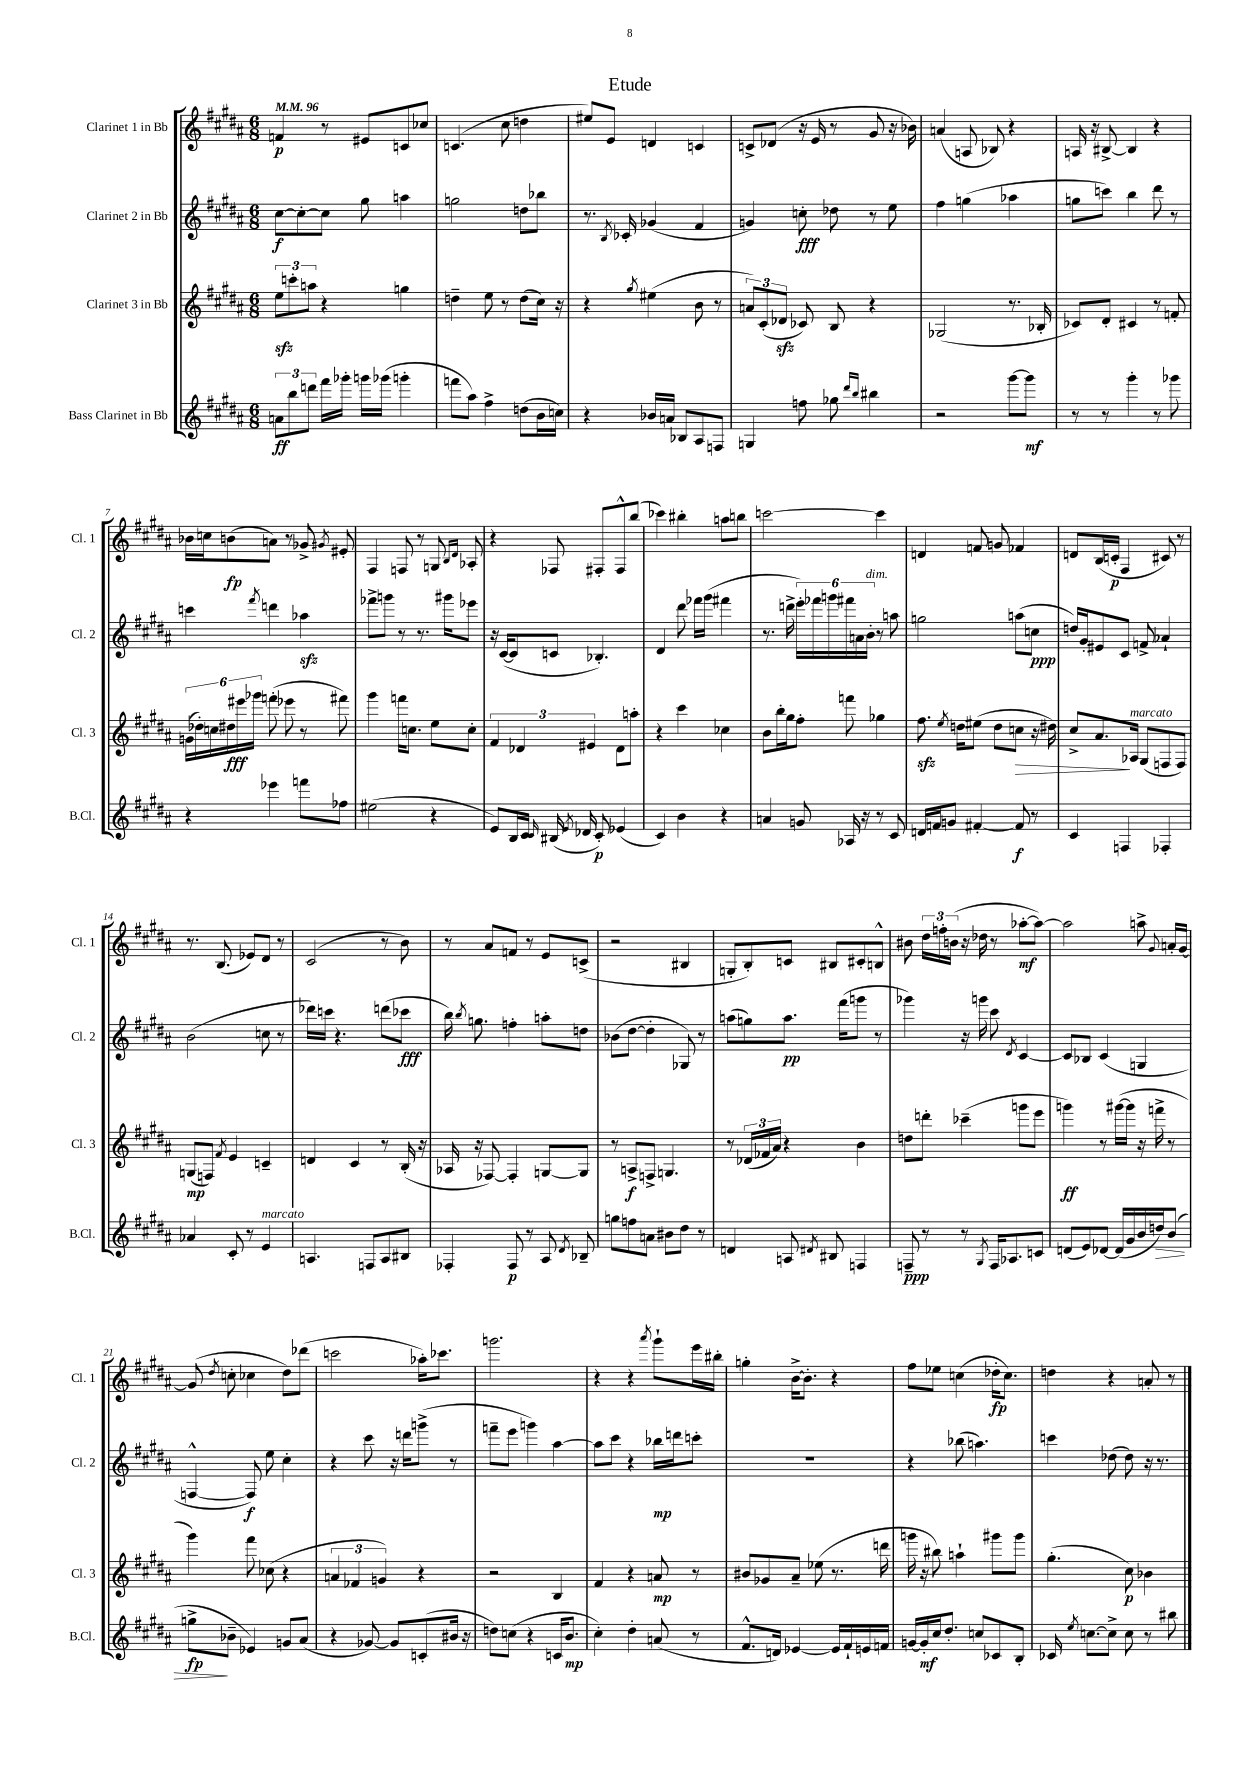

**kern	**kern	**kern	**kern
*staff4	*staff3	*staff2	*staff1
*clefG2	*clefG2	*clefG2	*clefG2
*k[f#c#g#d#a#]	*k[f#c#g#d#a#]	*k[f#c#g#d#a#]	*k[f#c#g#d#a#]
*M6/8	*M6/8	*M6/8	*M6/8
*MM96	*MM96	*MM96	*MM96
12a	12ee	[8cc#	4f
12bb	12ccc'	.	.
.	.	8cc#'_	.
12ddd	12aa	.	.
16fff#	4r	8cc#]	8r
16ggg-'	.	.	.
16ggg	.	8gg#	8e#
(16ggg-	.	.	.
4ggg'	4gg	4aa	8c
.	.	.	8cc-
=	=	=	=
8fff	4dd~	2gg	(4.c
8aa#)	.	.	.
4ff#^	8ee	.	.
.	8r	.	8cc#
(8dd	(8dd	8dd	4dd
16b	16cc#)	8bb-	.
16cc)	16r	.	.
=	=	=	=
4r	4r	8.r	8ee#)
.	.	.	8e
.	.	8qB	.
.	.	16c-'	.
.	8qgg#	.	.
16b-	(4ee#	(4g-	4d
16a	.	.	.
8B-	.	.	.
8A#	8b	4f#	4c
8F	8r	.	.
=	=	=	=
4G	12a)	4g)	8c^
.	(12c#'	.	.
.	.	.	(8d-
.	12d-	.	.
8ff	8c-)	8cc'	16r
.	.	.	16e
8gg-	8B	8dd-	8r
16qqddd#	.	.	.
16qqbb	.	.	.
4bb#	4r	8r	8g#
.	.	8ee	16r
.	.	.	16b-)
=	=	=	=
2r	(2G-	4ff#	(4a
.	.	(4gg	8A
.	.	.	8B-)
[8ggg#	8.r	4aa-	4r
8ggg#]	.	.	.
.	16B-'	.	.
=	=	=	=
8r	8c-)	8gg	16A
.	.	.	16r
8r	8d#'	8ccc)	[8B#^
4ggg#'	4c#	4bb	4B#]
8r	8r	8ddd#	4r
8ggg-	8f'	8r	.
=	=	=	=
4r	(24g	4ccc	16b-
.	24dd-')	.	.
.	.	.	16cc
.	24cc	.	.
.	24dd#	.	(8b
.	24eee#	.	.
.	24ggg-	.	.
.	.	8qfff#	.
4eee-	(8fff'	4ddd	8a)
.	8eee-	.	8r
8fff	8r	4aa-	8g-^
.	.	.	8qg#
8ff-	8fff#)	.	8e#'
=	=	=	=
(2ee#	4ggg#	8fff-^	4F#
.	.	8ggg	.
.	16fff	8r	8F
.	8.cc	.	.
.	.	8.r	8r
4r	8ee	.	8G
.	.	16ggg#	.
.	.	.	16qqB
.	.	.	16qqd#
.	8cc'	8eee-	8A-'
=	=	=	=
8e)	6f#	16r	4r
.	.	([16c#	.
16B	.	8c#]	.
.	6d-	.	.
16c#	.	.	.
16qqc#	.	.	.
(16B#	.	8c	8F-
8qe	.	.	.
16d-	.	.	.
.	6e#	.	.
8c#')	.	4.B-')	8F#'
(4e-	8d-	.	8F#^^
.	8aa'	.	(8bb
=	=	=	=
4c#)	4r	4d#	4ccc-)
4b	4ccc#	8ddd#	4bb#'
.	.	16fff-	.
.	.	(16ggg#	.
4r	4cc-	4fff#	8aa
.	.	.	8bb
=	=	=	=
4a	8b	8.r	[2ccc
.	16bb'	.	.
.	16gg#	16ddd^	.
8g	8ff#'	24eee')	.
.	.	24fff-	.
.	.	24ggg	.
16A-	8fff	24fff#	.
.	.	24a	.
16r	.	.	.
.	.	24b'	.
8r	4gg-	8r	4ccc]
8c#	.	8aa	.
=	=	=	=
16d	8.ff#	2gg	4d
16f	.	.	.
8g	.	.	.
.	8qee	.	.
.	16dd	.	.
[4f#'	(8ee#	.	8f
.	8dd	.	8g
8f#]	8cc	(8aa	4f-
8r	16r	8cc	.
.	16dd#)	.	.
=	=	=	=
4c#	8cc#^	16dd)	8d
.	.	16g#'	.
.	8.a#	8e#	(16B
.	.	.	16c'
4F	.	8c#	4F#
.	16A-	.	.
.	(8G#	8f^	.
4F-'	8F	4a-`	8c#)
.	8F)	.	8r
=	=	=	=
4a-	(8G	(2b	8.r
.	8F)	.	.
.	.	.	(8.B
.	8qf#	.	.
8c#'	4e	.	.
8r	.	.	8e-)
4e	4c~	8cc	8d#
.	.	8r	8r
=	=	=	=
4.A	4d	16ddd-)	(2c#
.	.	16ccc	.
.	.	4.r	.
.	4c#	.	.
8F	.	.	.
8A	8r	(8ddd	8r
8B#	(16B'	8ccc-	8b)
.	16r	.	.
=	=	=	=
4F-'	16A-	16bb)	8r
.	.	8qbb	.
.	16r	8.gg	.
.	[8F-)	.	8a#
8F-	4F-']	4ff'	8f
8r	.	.	8r
8A#	[8G	8aa'	8e
8qd#	.	.	.
8B-~	8G]	8dd	(8c^
=	=	=	=
8gg	8r	(8b-	2r
8ff	8A^	[8dd#	.
8a	8F^	4dd#']	.
8b#	4.G	.	.
8dd#	.	8G-)	4B#
8r	.	8r	.
=	=	=	=
4d	8r	(8aa	8G'
.	(24d-	8gg)	8B')
.	24f-	.	.
.	24a#)	.	.
8A	4r	8.aa	8c
8qd#	.	.	.
8B#	.	.	8B#
.	.	(16fff#	.
4F	4b	8ggg	8c#'
.	.	8r	8B^^
=	=	=	=
8F~	8dd	4ggg-)	8b#
8r	8ddd'	.	24dd#
.	.	.	24ff'
.	.	.	(24b
8r	(4ccc-~	16r	16r
.	.	16ggg	16dd-
8qG#	.	.	.
16F	.	8ccc#	8r
8.A-	.	.	.
.	.	8qd#	.
.	8ggg	[4c#	[8aa-'
8c	8eee	.	8aa-_)
=	=	=	=
(8d	4ggg)	8c#]	2aa-]
8e)	.	8B-	.
[8d-	8r	(4c#	.
(16d-]	([16ggg#	.	.
16g#	16ggg#]	.	.
16b	16r	4G	8aa^
16dd)	16fff^	.	.
.	.	.	8qqg#
(8b	8r	.	16a'
.	.	.	[16g#
=	=	=	=
8gg^	4ggg#)	[4F^^	(8g#]
.	.	.	8qdd#
8b-~	.	.	8cc'
4e-)	8fff#	8F])	4cc-
.	(8cc-	8ee	.
8g	4r	4cc#'	8dd#)
(8a#	.	.	(8ddd-
=	=	=	=
4r	6a	4r	2ccc
.	6f-	.	.
[8g-)	.	8ccc#	.
.	6g)	.	.
8g-]	.	16r	.
.	.	16ddd	.
(8c'	4r	(8ggg^	16aa-')
.	.	.	8.ccc-
16b#	.	8r	.
16r	.	.	.
=	=	=	=
8dd)	2r	8fff~	2.ggg
(8cc	.	8eee	.
4r	.	4ggg)	.
16c	4B	[4aa#	.
8.b	.	.	.
=	=	=	=
4cc#')	4f#	8aa#]	4r
.	.	8ccc#	.
4dd#'	4r	4r	4r
.	.	.	8qaaa#
(8a	8a	16bb-	8ggg#`
.	.	16ddd	.
8r	8r	8ccc'	16eee
.	.	.	16bb#'
=	=	=	=
8.f#^^	8b#	2.r	4gg'
.	8g-	.	.
16d)	.	.	.
[4e-	8a#~	.	[16b^
.	.	.	8.b']
.	(8ee-	.	.
16e-]	8.r	.	4r
16f#`	.	.	.
16e	.	.	.
16f	16ddd	.	.
=	=	=	=
[16g	16ggg	4r	8ff#
16g']	16r	.	.
16cc#	8bb#)	.	8ee-
8.dd#'	.	.	.
.	4aa`	(8bb-	(4cc
8cc	.	4.aa)	.
8c-	8ggg#	.	16dd-'
.	.	.	8.cc)
8B'	8ggg#	.	.
=	=	=	=
16c-	(4.gg#'	4ccc	4dd
8qee	.	.	.
[8.cc	.	.	.
8cc^]	.	(8dd-	4r
8cc	8cc#)	8dd-)	.
8r	4b-	16r	8a'
.	.	8.r	.
8bb#	.	.	8r
==	==	==	==
*-	*-	*-	*-
